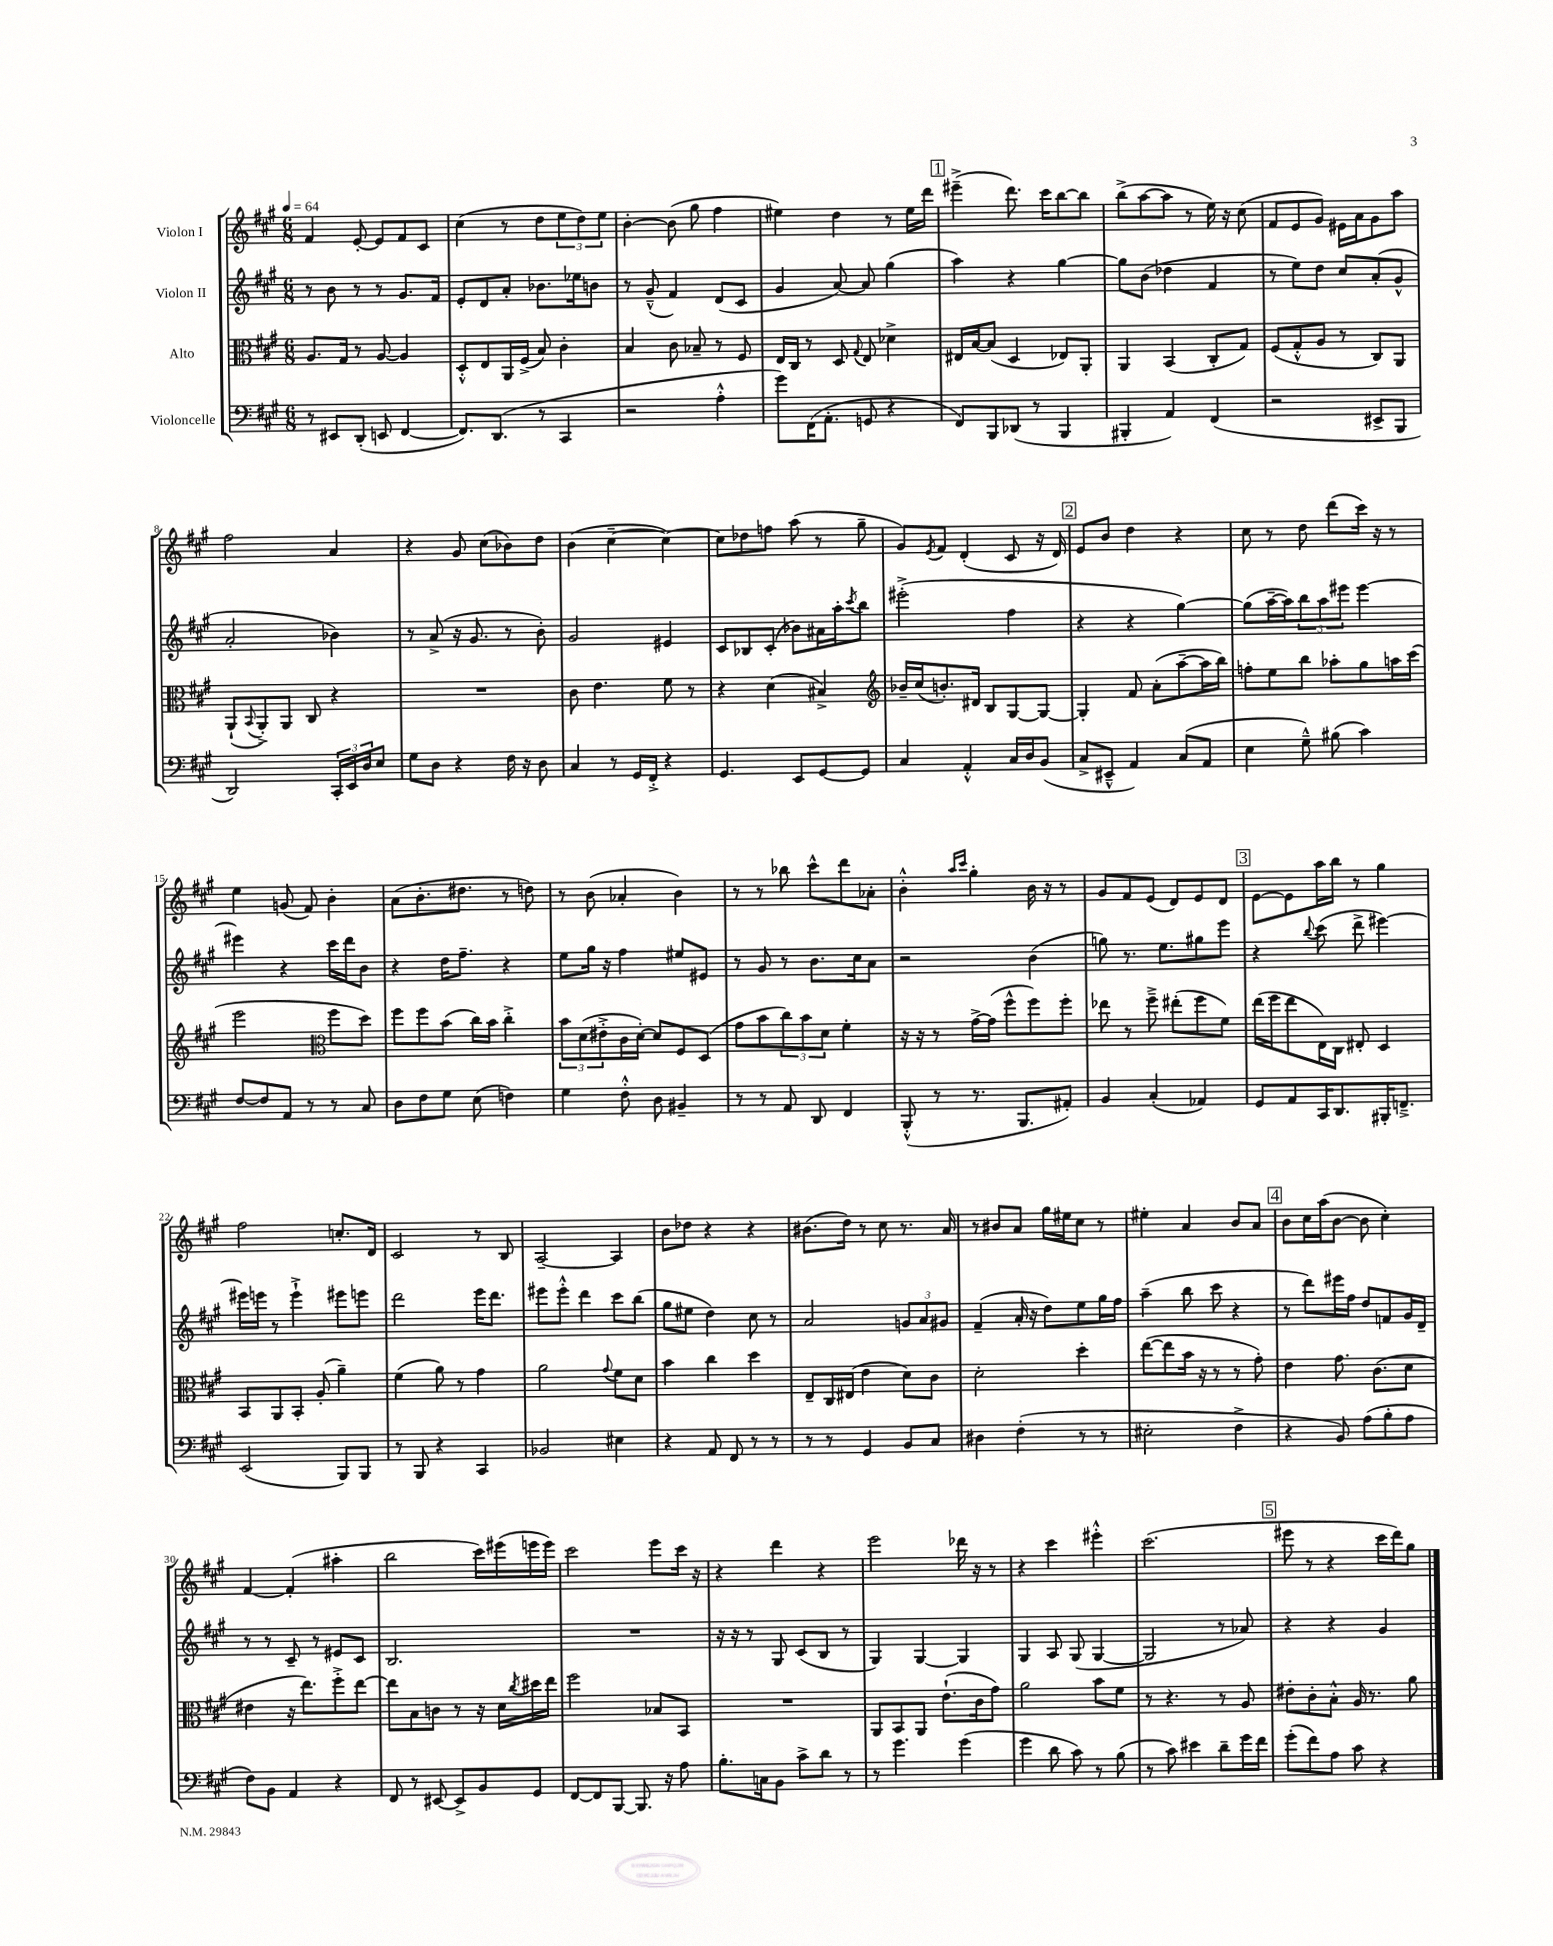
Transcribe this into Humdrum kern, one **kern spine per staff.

**kern	**kern	**kern	**kern
*staff4	*staff3	*staff2	*staff1
*clefF4	*clefC3	*clefG2	*clefG2
*k[f#c#g#]	*k[f#c#g#]	*k[f#c#g#]	*k[f#c#g#]
*M6/8	*M6/8	*M6/8	*M6/8
*MM64	*MM64	*MM64	*MM64
8r	8.A	8r	4f#
8EE#	.	8b	.
.	16G#	.	.
(8DD'	8r	8r	[8e'
8EE	[8A	8r	8e]
[4FF#	4A]	8.g#	8f#
.	.	.	8c#
.	.	16f#	.
=	=	=	=
8.FF#])	8D'^^	8e'	(4cc#
.	8E	8d	.
(8.DD	.	.	.
.	16AA	8a'	8r
.	(16F#^	.	.
8r	8B)	8.b-	8dd
4CC#	4c#'	.	12ee
.	.	16ee-	.
.	.	.	12dd)
.	.	8b	.
.	.	.	12ee
=	=	=	=
2r	4B	8r	[4b'
.	.	(8g#~^^	.
.	8c#	4f#)	(8b]
.	8B-~	.	8gg#
4A'^^	8r	(8d	4ff#
.	8F#	8c#	.
=	=	=	=
8g#)	16E	4g#	4ee#)
.	16C#	.	.
(16FF#	8r	.	.
8.AA'	.	.	.
.	8D	[8a)	4dd
.	8qqG#	.	.
8GG	8E	8a]	.
4r	4d-^	(4gg#	8r
.	.	.	16ee#
.	.	.	16ddd
=	=	=	=
8FF#)	16E#	4aa)	(4eee#~^
.	[16B	.	.
8BBB	(8B]	.	.
(8DD-	4D	4r	8.ddd)
8r	.	.	.
.	.	.	16ccc#
4BBB	8E-)	[4gg#	[8bb
.	8AA'	.	8bb]
=	=	=	=
4BBB#'	4AA	8gg#]	(8bb^
.	.	(8b	[8aa
4AA)	(4BB	4dd-	8aa]
.	.	.	8r
(4FF#	8C#'	4f#	16ee)
.	.	.	16r
.	8G#)	.	(8cc#
=	=	=	=
2r	(8F#	8r	8f#
.	8G#'^^	8ee)	8e
.	8A	8dd	8g#)
.	8r	8cc#	16e#
.	.	.	16a
8EE#^	8C#)	(8a'	8g#
8BBB	8AA	8g#^^	8aa
=	=	=	=
2DD)	(8AA`	2a'	2ff#
.	8qqBB	.	.
.	8AA'^)	.	.
.	8AA	.	.
.	8C#	.	.
24CC#'	4r	4b-)	4a
24EE	.	.	.
24D	.	.	.
8E	.	.	.
=	=	=	=
8G#	2.r	8r	4r
8D	.	(8a^	.
4r	.	16r	8g#
.	.	8.g#	.
.	.	.	(8cc#
16F#	.	8r	8b-)
16r	.	.	.
8D	.	8b')	8dd
=	=	=	=
4C#	8c#	2g#	(4b
.	4.e	.	.
8r	.	.	[4cc#~
16GG#	.	.	.
16FF#'^	.	.	.
4r	8f#	4e#	4cc#_)
.	8r	.	.
=	=	=	=
4.GG#	4r	8c#	8cc#]
.	.	8B-	8dd-
.	(4d	(8c#'	8ff
8EE	.	8b-)	(8aa
[8GG#	4B#^)	16a#	8r
.	.	16aa'	.
.	.	8qccc#	.
8GG#]	.	8bb	8gg#~
=	=	=	=
*	*clefG2	*	*
4C#	16b-~	(2eee#'^	8g#)
.	(16cc#	.	.
.	.	.	8qe
.	8.b')	.	8f#
4AA'^^	.	.	(4d'
.	16d#	.	.
.	8B	.	.
16C#	[8G#	4ff#	8c#
16D	.	.	.
(8BB	8G#_	.	16r
.	.	.	16d)
=	=	=	=
8C#^	4G#']	4r	8e
8EE#~^^	.	.	8b
4AA)	8f#	4r	4dd
.	(8a'	.	.
(8C#	[8aa~	[4gg#)	4r
8AA	16aa]	.	.
.	16bb)	.	.
=	=	=	=
4E	8ff'	(8gg#]	8cc#
.	8ee	[16aa~	8r
.	.	16aa])	.
8G#~^^)	8bb	12bb	8dd
.	.	12aa	.
(8B#	8aa-'	.	(8ddd
.	.	12eee#	.
4c#)	8gg#	[4eee#	16ccc#)
.	.	.	16r
.	16aa	.	8r
.	(16ccc#	.	.
=	=	=	=
[8F#	2eee	4eee#]	4ee
8F#]	.	.	.
8AA	.	4r	(8g
8r	.	.	8f#)
*	*clefC3	*	*
8r	8ff#	16ccc#	4b'
.	.	16ddd	.
8C#	8dd)	8b	.
=	=	=	=
8D	8ff#	4r	(8a
8F#	8ff#	.	8.b'
8G#	(8b	16dd	.
.	.	8.ff#~	8.dd#
(8E	16cc#)	.	.
.	16b	.	.
4F)	4cc#'^	4r	8r
.	.	.	8dd)
=	=	=	=
4G#	12b	8ee	8r
.	(12d	.	.
.	.	16gg#	(8b
.	12e#'^	.	.
.	.	16r	.
8F#'^^	16c#	4ff#	4a-'
.	[16d')	.	.
8D	8d]	.	.
4BB#~	8F#	8ee#	4b)
.	(8D	8e#	.
=	=	=	=
8r	8g#	8r	8r
8r	8b	8g#	8r
8AA	12cc#)	8r	8bb-
.	12b	.	.
8DD	.	8.b	8ccc#^^
.	12d	.	.
4FF#	4f#'	.	8ddd
.	.	16cc#	.
.	.	8a	8a-'
=	=	=	=
(8BBB'^^	16r	2r	4b'^^
.	16r	.	.
8r	8r	.	.
.	.	.	16qqaa
.	.	.	16qqccc#
8.r	[16g#^	.	4gg#'
.	(16g#]	.	.
.	8ff#^^	.	.
8.BBB	.	.	.
.	8ff#)	(4b	16b
.	.	.	16r
8AA#')	8ff#'	.	8r
=	=	=	=
4BB	8ee-	8gg)	8g#
.	8r	8.r	8f#
(4C#'	8ff#~^	.	(8e
.	.	8.ee	.
.	(8ee#'	.	8d)
4AA-)	8ff#	8gg#	8e
.	8f#)	8eee	8d
=	=	=	=
8GG#	(16ee	4r	[8e
.	16ff#	.	.
8AA	8ee	.	8e]
.	.	8qqbb	.
16CC#	16E)	(8ccc#	16aa
8.DD	16C#	.	16bb
.	8E#'	8ddd^	8r
16BBB#'	4D	[4eee#)	4gg#
8.FF~^	.	.	.
=	=	=	=
(2EE	8BB	16eee#]	2ff#
.	.	16eee	.
.	8AA	8r	.
.	8BB'	4eee`^	.
.	(8A'	.	.
8BBB)	4a~)	8eee#	8.cc'
8BBB	.	8eee	.
.	.	.	16d
=	=	=	=
8r	(4f#	2ddd	2c#
8BBB	.	.	.
4r	8a)	.	.
.	8r	.	.
4CC#	4g#	16eee	8r
.	.	8.ddd	.
.	.	.	8B
=	=	=	=
2BB-	2a	8eee#	[2A~
.	.	8eee#'^^	.
.	.	4ddd	.
.	8qqg#	.	.
4E#	8f#	8ccc#	4A]
.	8d	(8bb	.
=	=	=	=
4r	4b	8gg#	8b
.	.	8ee#	8dd-
8AA	4cc#	4dd)	4r
8FF#	.	.	.
8r	4dd	8cc#	4r
8r	.	8r	.
=	=	=	=
8r	8E~	2a	(8.b#
8r	16C#	.	.
.	(16E#	.	16dd)
4GG#	4e	.	8r
.	.	.	8cc#
8BB	8d)	12g	8.r
.	.	12a	.
8C#	8c#	.	.
.	.	12g#	.
.	.	.	16a
=	=	=	=
4D#	2d'	(4f#~	8r
.	.	.	8b#
(4F#'	.	16a'	8a
.	.	16r	.
.	.	8dd)	16gg#
.	.	.	16ee#
8r	4dd'	8ee	8cc#
8r	.	16gg#	8r
.	.	16ff#	.
=	=	=	=
2E#'	([8ee	(4aa~	4ee#'
.	8ee]	.	.
.	16b	8bb	4a
.	16r	.	.
.	8r	8ccc#	.
4F#^	8r	4r	8b
.	8g#')	.	8a
=	=	=	=
4r	4e	8r	8b
.	.	8ddd)	16cc#
.	.	.	(16aa
8BB)	8.g#	16eee#	[8b
.	.	16ff#	.
(8A	.	8dd	8b]
.	(8.c#	.	.
8B'	.	8f	4cc#')
8A	8d	16g#	.
.	.	16d~	.
=	=	=	=
8F#)	4e#	8r	[4f#
8BB	.	8r	.
4AA	16r	8c#~	(4f#']
.	8.ee)	.	.
.	.	8r	.
4r	8ff#'^	8e#	4aa#'
.	[8ee	8c#	.
=	=	=	=
8FF#	8ee]	2.B	2bb
8r	8B	.	.
[8EE#	8c	.	.
8EE#^]	8r	.	.
8BB	16r	.	16ccc#)
.	16d	.	(16eee#
.	8qcc#	.	.
8GG#	16dd#	.	16eee
.	16ee	.	16eee)
=	=	=	=
[8FF#	2ff#	2.r	2ccc#
8FF#]	.	.	.
[8BBB	.	.	.
8.BBB]	.	.	.
.	8B-	.	8eee
16r	.	.	.
8A	8BB	.	16ccc#
.	.	.	16r
=	=	=	=
8.B'	2.r	16r	4r
.	.	16r	.
.	.	8r	.
16C	.	.	.
8BB	.	8G#	4ddd
8c#^	.	(8c#	.
8d	.	8B	4r
8r	.	8r	.
=	=	=	=
8r	8AA	4G#)	2eee
4.g#	8BB	.	.
.	8AA	[4G#	.
.	(8.e`	.	.
(4g#	.	4G#]	16ddd-
.	16c#	.	16r
.	8g#)	.	8r
=	=	=	=
4g#	2a	4G#	4r
8d	.	8A	4ccc#
8c#)	.	(8G#	.
8r	8b	[4G#	4eee#'^^
(8B	8f#	.	.
=	=	=	=
8r	8r	2G#]	(2.ccc#
8c#)	4.r	.	.
4e#	.	.	.
8d~	8r	8r	.
16g#	8A	8a-)	.
16f#	.	.	.
=	=	=	=
(8g#'	8e#'	4r	8eee#
8f#)	8c#'	.	8r
8A	8B'^^	4r	4r
8c#	16A	.	.
.	8.r	.	.
4r	.	4g#	16ccc#
.	.	.	16ddd)
.	8a	.	8gg#
==	==	==	==
*-	*-	*-	*-
